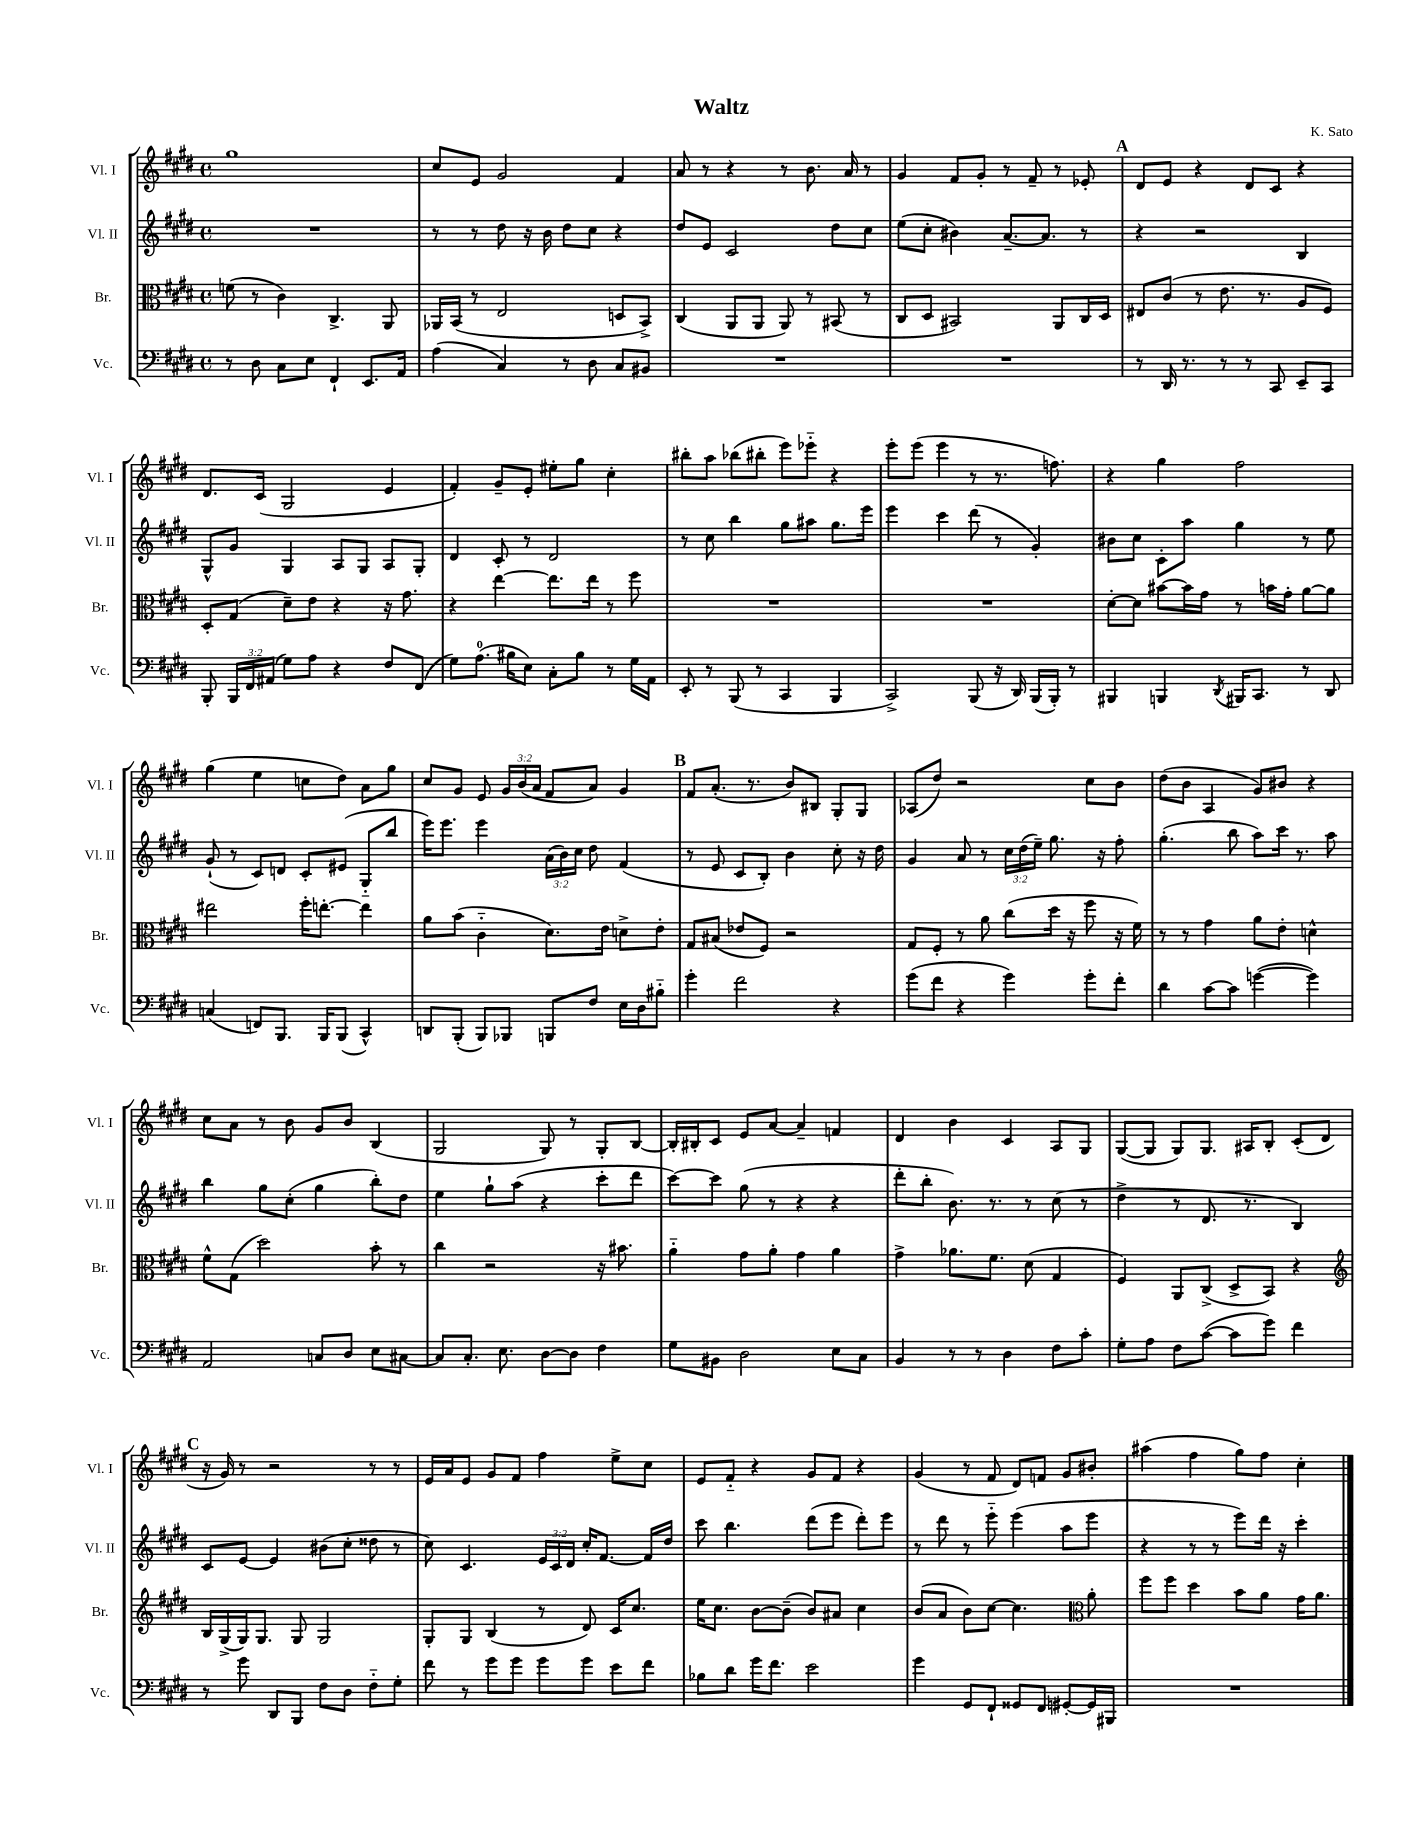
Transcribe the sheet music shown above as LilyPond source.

\header { title = "Waltz" composer = "K. Sato" }
<<
\new StaffGroup <<
\new Staff = "s0" \with { instrumentName = "Vl. I" shortInstrumentName = "Vl. I" } {
    \clef treble \key e \major \defaultTimeSignature \time 4/4 \override Staff.TupletNumber.text = #tuplet-number::calc-fraction-text
    \autoBeamOff gis''1 |
    cis''8[ e'8] gis'2 fis'4 |
    a'8 r8 r4 r8 b'8. a'16 r8 |
    gis'4 fis'8[ gis'8]-. r8 fis'8-- r8 ees'8-. |
    \mark \markup { \bold "A" } dis'8[ e'8] r4 dis'8[ cis'8] r4 |
    dis'8.[ cis'16]( gis2 e'4 |
    fis'4-.) gis'8[-- e'8]-. eis''8[-. gis''8] cis''4-. |
    bis''8[-. a''8] bes''8[( bis''8]-. e'''8[) ees'''8]-_ r4 |
    e'''8[-. e'''8]( e'''4 r8 r8. f''8.) |
    r4 gis''4 fis''2 |
    gis''4( e''4 c''8[ dis''8]) a'8[ gis''8] |
    cis''8[ gis'8] e'8 \tuplet 3/2 { gis'16[ b'16( a'16] } fis'8[ a'8]) gis'4 |
    \mark \markup { \bold "B" } fis'8[ a'8.]-.( r8. b'8[) bis8] gis8[-. gis8] |
    aes8[( dis''8]) r2 cis''8[ b'8] |
    dis''8[( b'8] a4 gis'8[) bis'8] r4 |
    cis''8[ a'8] r8 b'8 gis'8[ b'8] b4( |
    gis2 gis8) r8 gis8[-. b8]~ |
    b16[-. bis16-. cis'8] e'8[ a'8]~ a'4-- f'4 |
    dis'4 b'4 cis'4 a8[ gis8] |
    gis8[~( gis8] gis8[) gis8.] ais16[ b8]-. cis'8[-.( dis'8] |
    \mark \markup { \bold "C" } r16 gis'16) r8 r2 r8 r8 |
    e'16[ a'16 e'8] gis'8[ fis'8] fis''4 e''8[-> cis''8] |
    e'8[ fis'8]-_ r4 gis'8[ fis'8] r4 |
    gis'4( r8 fis'8 dis'8[) f'8] gis'8[ bis'8]-. |
    ais''4( fis''4 gis''8[) fis''8] cis''4-. \bar "|." |
}
\new Staff = "s1" \with { instrumentName = "Vl. II" shortInstrumentName = "Vl. II" } {
    \clef treble \key e \major \defaultTimeSignature \time 4/4 \override Staff.TupletNumber.text = #tuplet-number::calc-fraction-text
    \autoBeamOff R1 |
    r8 r8 dis''8 r16 b'16 dis''8[ cis''8] r4 |
    dis''8[ e'8] cis'2 dis''8[ cis''8] |
    e''8[( cis''8]-. bis'4) a'8.[~-- a'8.] r8 |
    \mark \markup { \bold "A" } r4 r2 b4 |
    gis8[-^ gis'8] gis4 a8[ gis8] a8[ gis8]-. |
    dis'4 cis'8-. r8 dis'2 |
    r8 cis''8 b''4 gis''8[ ais''8] gis''8.[ e'''16] |
    e'''4 cis'''4 dis'''8( r8 gis'4-.) |
    bis'8[ cis''8] cis'8[-. a''8] gis''4 r8 e''8 |
    gis'8-!( r8 cis'8[) d'8] cis'8[-. eis'8]( gis8[-_ b''8] |
    e'''16[) e'''8.] e'''4 \tuplet 3/2 { a'16[( b'16) cis''16] } dis''8 fis'4( |
    \mark \markup { \bold "B" } r8 e'8 cis'8[ b8]-.) b'4 cis''8-. r16 dis''16 |
    gis'4 a'8 r8 \tuplet 3/2 { cis''16[ dis''16( e''16]--) } gis''8. r16 fis''8-. |
    gis''4.-.( b''8 a''8[) cis'''16] r8. a''8 |
    b''4 gis''8[ cis''8]-.( gis''4 b''8[-.) dis''8] |
    e''4 gis''8[-! a''8]( r4 cis'''8[-. dis'''8] |
    cis'''8[~) cis'''8] gis''8( r8 r4 r4 |
    dis'''8[-. b''8]-. b'8.) r8. r8 cis''8( r8 |
    dis''4-> r8 dis'8. r8. b4) |
    \mark \markup { \bold "C" } cis'8[ e'8]~ e'4 bis'8[( cis''8]-. disis''8 r8 |
    cis''8) cis'4. \tuplet 3/2 { e'16[ cis'16 dis'16] } cis''16[-. fis'8.]~ fis'16[ dis''16] |
    cis'''8 b''4. dis'''8[( e'''8] dis'''8[-.) e'''8] |
    r8 dis'''8 r8 e'''8-_ e'''4( a''8[ e'''8] |
    r4 r8 r8 e'''8[) dis'''16] r16 cis'''4-. \bar "|." |
}
\new Staff = "s2" \with { instrumentName = "Br." shortInstrumentName = "Br." } {
    \clef alto \key e \major \defaultTimeSignature \time 4/4
    \autoBeamOff f'8( r8 cis'4) cis4.-> a,8 |
    aes,16[ b,16]( r8 e2 d8[ b,8]->) |
    cis4( a,8[ a,8] a,8) r8 bis,8( r8 |
    cis8[ dis8] bis,2) a,8[ cis16 dis16] |
    \mark \markup { \bold "A" } eis8[ cis'8]( r8 e'8. r8. a8[ fis8]) |
    dis8[-. gis8]( dis'8[--) e'8] r4 r16 gis'8. |
    r4 e''4~ e''8.[ e''16] r8 fis''8 |
    R1 |
    R1 |
    dis'8[~-. dis'8] bis'8[~ bis'16 gis'16] r8 b'16[ gis'16]-. a'8[~ a'8] |
    eis''2 fis''16[-. e''8.]~-. e''4 |
    a'8[ b'8]( cis'4-_ dis'8.[) e'16] d'8[-> e'8]-. |
    \mark \markup { \bold "B" } gis8[ bis8]( ees'8[ fis8]) r2 |
    gis8[ fis8]-. r8 a'8 cis''8[( dis''16] r16 fis''8 r16 fis'16) |
    r8 r8 gis'4 a'8[ e'8]-. d'4-^ |
    fis'8[-^ gis8]( dis''2) b'8-. r8 |
    cis''4 r2 r16 bis'8. |
    a'4-_ gis'8[ a'8]-. gis'4 a'4 |
    gis'4-> aes'8.[ fis'8.] dis'8( gis4 |
    fis4) a,8[ cis8]->( dis8[-> b,8]) r4 |
    \mark \markup { \bold "C" } \clef treble b16[ gis16->( gis16) gis8.] gis8 gis2 |
    gis8[-. gis8] b4( r8 dis'8) cis'16[ cis''8.] |
    e''16[ cis''8.] b'8[~ b'8]--( b'8[) ais'8] cis''4 |
    b'8[( a'8] b'8[) cis''8]~ cis''4. \clef alto a'8-. |
    fis''8[ fis''8] dis''4 b'8[ a'8] gis'16[ a'8.] \bar "|." |
}
\new Staff = "s3" \with { instrumentName = "Vc." shortInstrumentName = "Vc." } {
    \clef bass \key e \major \defaultTimeSignature \time 4/4 \override Staff.TupletNumber.text = #tuplet-number::calc-fraction-text
    \autoBeamOff r8 dis8 cis8[ e8] fis,4-! e,8.[ a,16] |
    a4( cis4) r8 dis8 cis8[ bis,8] |
    R1 |
    R1 |
    \mark \markup { \bold "A" } r8 dis,16 r8. r8 r8 cis,8 e,8[-- cis,8] |
    b,,8-. \tuplet 3/2 { b,,16[ fis,16 ais,16]( } gis8[) a8] r4 fis8[ fis,8]( |
    gis8[) a8.]-0( bis16[ e8]) cis8[-. bis8] r8 gis16[ a,16] |
    e,8-. r8 b,,8( r8 cis,4 b,,4 |
    cis,2->) b,,8( r16 dis,16) b,,16[( b,,16]-.) r8 |
    bis,,4 b,,4 \acciaccatura { dis,8 } bis,,16[ cis,8.] r8 dis,8 |
    c4( f,8[) b,,8.] b,,16[ b,,8]( cis,4-^) |
    d,8[ b,,8]-.( b,,8[) bes,,8] b,,8[ fis8] e16[ dis16 bis8]-_ |
    \mark \markup { \bold "B" } gis'4-. fis'2 r4 |
    gis'8[( fis'8] r4 gis'4) gis'8[-. fis'8]-. |
    dis'4 cis'8[~ cis'8] g'4~( g'4) |
    a,2 c8[ dis8] e8[ cis8]~ |
    cis8[ cis8.]-. e8. dis8[~ dis8] fis4 |
    gis8[ bis,8] dis2 e8[ cis8] |
    b,4 r8 r8 dis4 fis8[ cis'8]-. |
    gis8[-. a8] fis8[ cis'8]~( cis'8[ gis'8]) fis'4 |
    \mark \markup { \bold "C" } r8 gis'8 dis,8[ b,,8] fis8[ dis8] fis8[-_ gis8]-. |
    fis'8 r8 gis'8[ gis'8] gis'8[ gis'8] e'8[ fis'8] |
    bes8[ dis'8] gis'16[ fis'8.] e'2 |
    gis'4 gis,8[ fis,8]-! gisis,8[ fis,8] gis,8[~-. gis,16 bis,,16] |
    R1 \bar "|." |
}
>>
>>
\layout { \context { \Score \remove "Bar_number_engraver" } }
